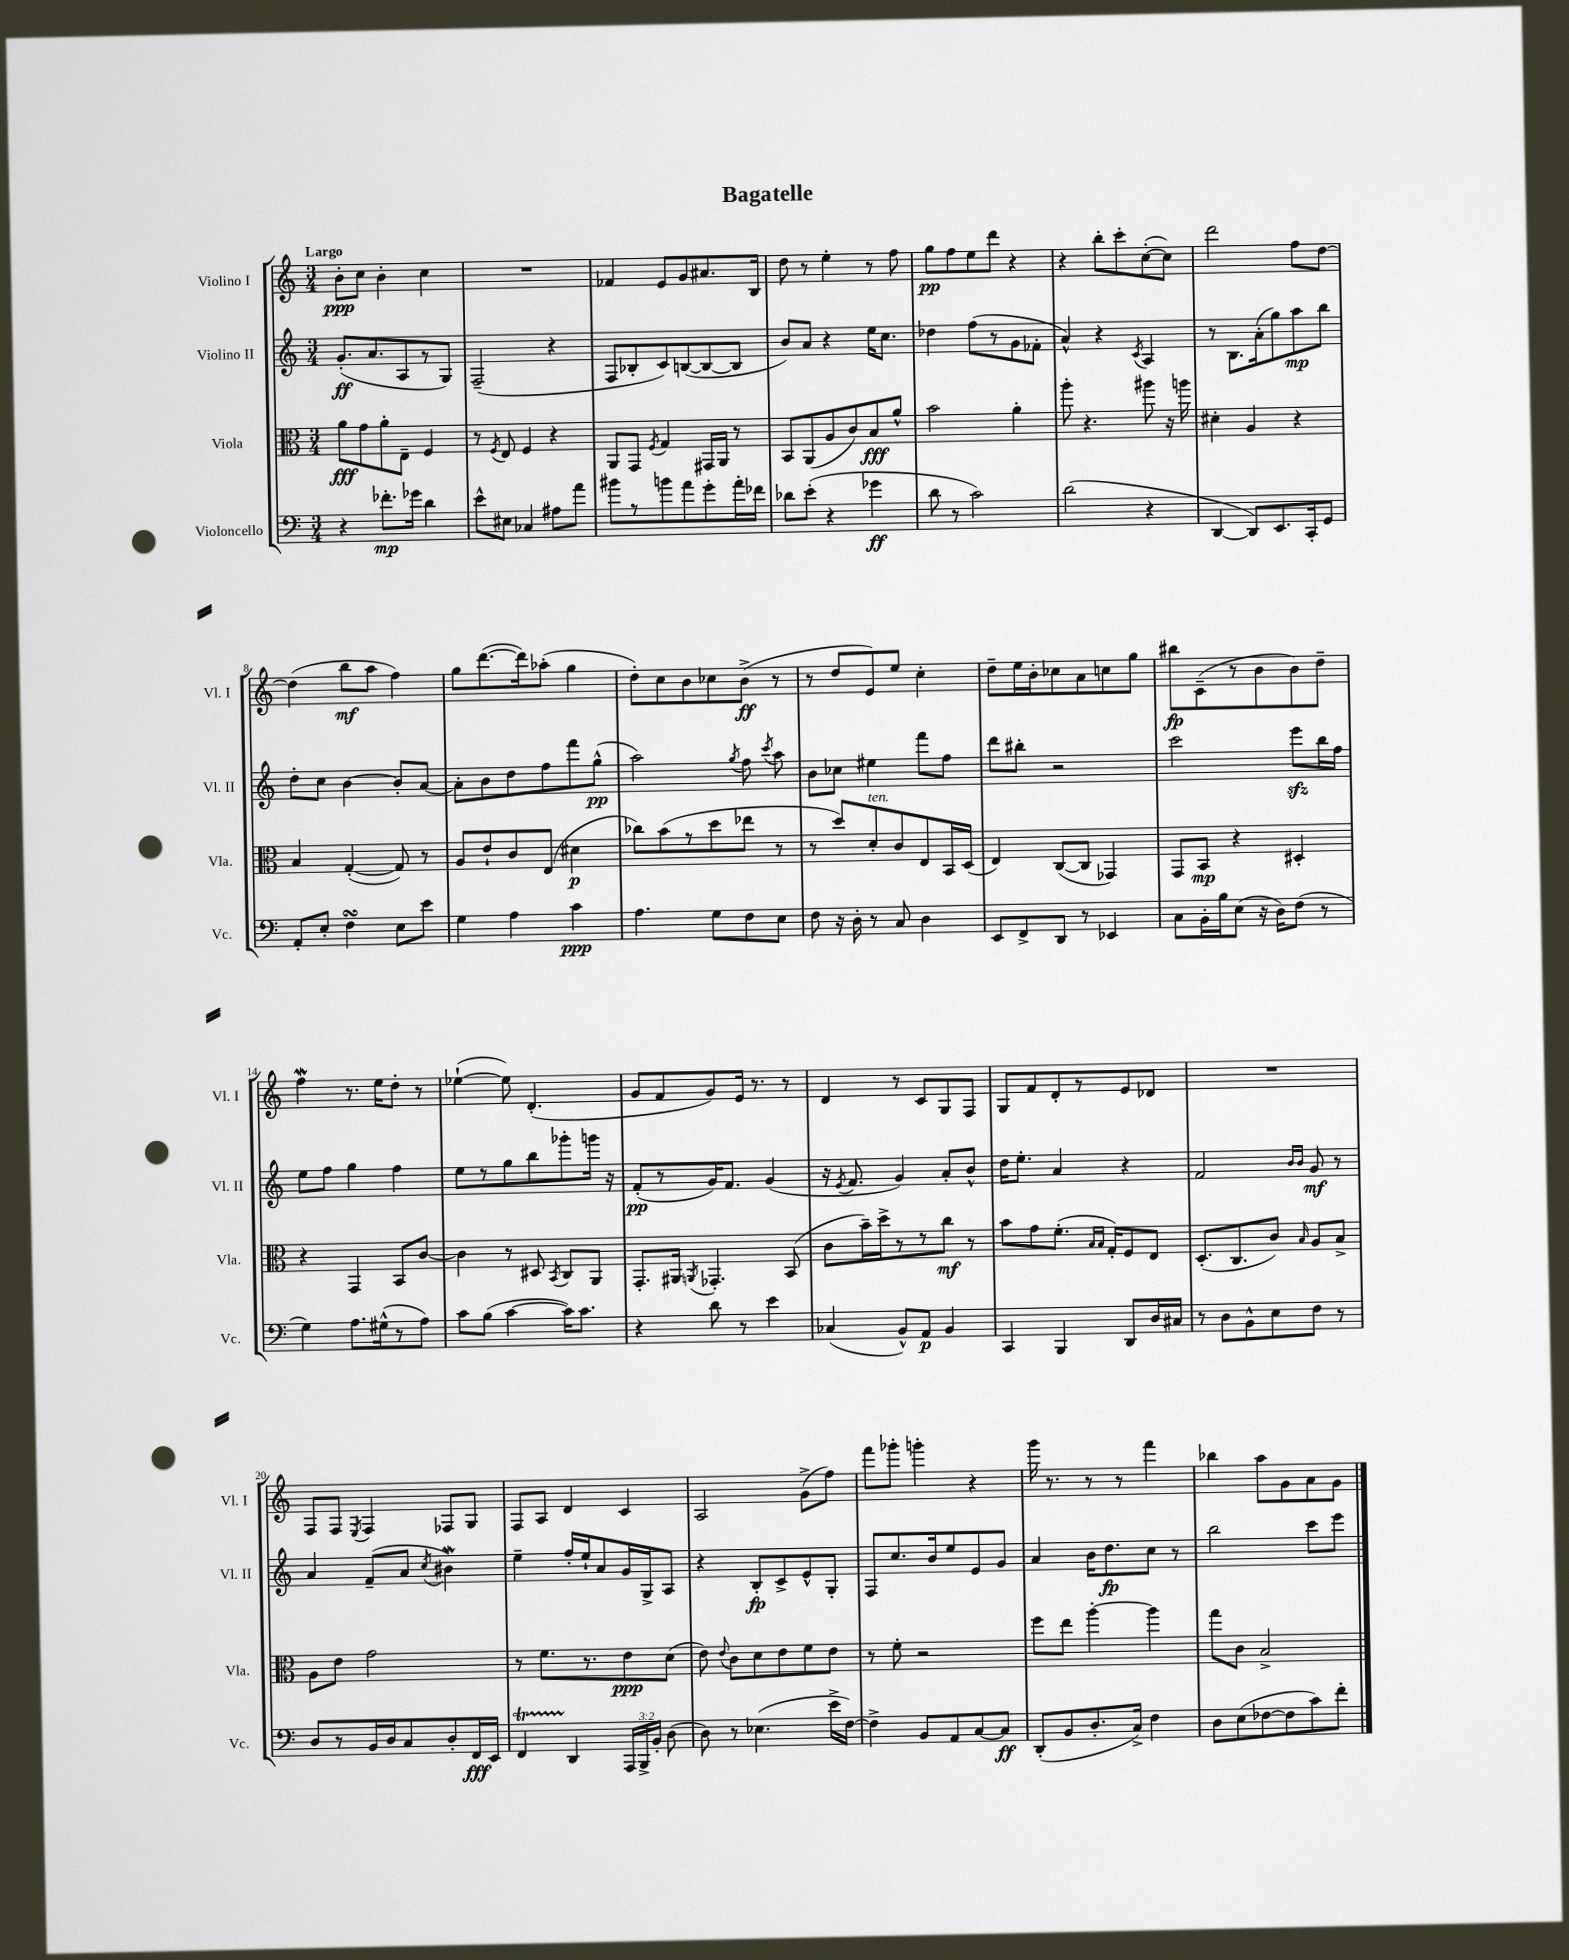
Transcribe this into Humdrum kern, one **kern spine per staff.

**kern	**kern	**kern	**kern
*staff4	*staff3	*staff2	*staff1
*clefF4	*clefC3	*clefG2	*clefG2
*k[]	*k[]	*k[]	*k[]
*M3/4	*M3/4	*M3/4	*M3/4
4r	8a	(8.g'	8b'
.	8g	.	8cc
.	.	8.a	.
8.f-'	8a'	.	4b'
.	8E~	8A	.
16g-	.	.	.
4d	4F	8r	4cc
.	.	8G)	.
=	=	=	=
8e^^	8r	(2F~	2.r
.	8qF	.	.
8E#	8E	.	.
4C-	4F	.	.
8A#	4r	4r	.
8a	.	.	.
=	=	=	=
8b#	8AA	8F	4f-
8r	8GG	8B-'	.
.	8qF	.	.
8b	4G	8c)	8e
8a	.	([8B	8g
8g'	16GG#	8B_	8.a#
.	16AA	.	.
16a'	8r	8B]	.
16f-	.	.	16B
=	=	=	=
8d-	8BB	8b)	8dd
(8e'	(8AA	8a	8r
4r	8A	4r	4ee'
.	8c)	.	.
4g-	8B	16ee	8r
.	.	8.cc	.
.	8a^^	.	8ff
=	=	=	=
8d	2b	4dd-	8gg
8r	.	.	8ff
2c)	.	(8ff	8ee
.	.	8r	8ddd
.	4a'	8g	4r
.	.	8f-'	.
=	=	=	=
(2d	8aa'	4a^^)	4r
.	4.r	.	.
.	.	4r	8bb'
.	.	.	8ccc'
.	.	8qc	.
4r	8aa#	4A	([8cc'
.	16r	.	8cc])
.	16aa	.	.
=	=	=	=
[4DD	4d#'	8r	2ddd
.	.	8.B	.
8DD])	4A	.	.
.	.	(16a'	.
8.EE	.	8gg)	.
.	4r	8aa	8ff
16CC'	.	.	.
8GG	.	8bb	[8dd
=	=	=	=
8AA'	4B	8dd'	(4dd]
8E'	.	8cc	.
4F	([4G'	[4b	8bb
.	.	.	8aa
8E	8G])	8b']	4ff)
8e	8r	[8a	.
=	=	=	=
4G	8A	8a']	8gg
.	8e`	8b	([8.ddd
4A	8c	8dd	.
.	.	.	16ddd])
.	(8E	8ff	(8aa-'
4c	4d#	8fff	4gg
.	.	(8gg^^	.
=	=	=	=
4.A	8cc-)	2aa)	8dd')
.	(8b	.	8cc
.	8r	.	8b
8G	8dd	.	8cc-
.	.	8qgg	.
8F	8ee-	8ff	(8b^
.	.	8qccc	.
8E	8r	8aa	8r
=	=	=	=
8F	8r	8b	8r
16r	8dd)	8cc-	8dd
16D'	.	.	.
8r	8d'	4ee#	8e)
8C	8c	.	8ee
4D	8E	8fff	4cc'
.	16BB	8ff	.
.	(16D	.	.
=	=	=	=
8EE	4E)	8ddd	8dd~
8FF^	.	8bb#'	16ee
.	.	.	16b'
8DD	([8C	2r	8cc-
8r	8C]	.	8a
4EE-	4GG-)	.	8cc
.	.	.	8gg
=	=	=	=
8C	8GG	2ccc	8bb#
16BB'	8BB	.	(8c~
16B	.	.	.
(8E	4r	.	8r
16r	.	.	8b
16D)	.	.	.
(8F	4D#'	8eee	8b)
8r	.	16bb	8dd~
.	.	16ff	.
=	=	=	=
4G)	4r	8ee	4ff
.	.	8ff	.
8.A	4GG	4gg	8.r
(16G#^^	.	.	16ee
8r	8BB	4ff	8dd'
8A)	[8c	.	8r
=	=	=	=
8c	4c]	8ee	([4ee-`
(8B	.	8r	.
[4c	8r	8gg	8ee-])
.	8D#	8bb	(4.d'
.	8qBB	.	.
16c])	8C	8ggg-'	.
8.c	.	.	.
.	8AA	16ggg	.
.	.	16r	.
=	=	=	=
4r	8.GG'	(8f'	8g
.	.	8r	8f
.	16AA#	.	.
.	8qAA	.	.
8d	4.GG-'	16g)	8g)
.	.	8.f	.
8r	.	.	16e
.	.	.	8.r
4e	.	(4g	.
.	(8BB	.	8r
=	=	=	=
(4C-	8c	16r	4d
.	.	8qe	.
.	.	8.f	.
.	16b~)	.	.
.	16dd^	.	.
8BB^^)	8r	4g)	8r
8AA	8r	.	8c
4BB	8cc	8a'	8G
.	8r	8b^^	8F
=	=	=	=
4CC	8b	16dd	8G
.	.	8.ee'	.
.	8g	.	8f
4BBB	(8.f'	4a	8d'
.	.	.	8r
.	16qqB	.	.
.	16qqB	.	.
.	16G')	.	.
8DD	8F	4r	8e
16D	8E	.	8d-
16C#	.	.	.
=	=	=	=
8r	(8.D'	2f	2.r
8D	.	.	.
.	8.C	.	.
8BB^^	.	.	.
8E	8c)	.	.
.	.	16qqb	.
.	16qqB	16qqb	.
8F	8A	8g	.
8r	8B^	8r	.
=	=	=	=
8D	8A	4a	8F
8r	8e	.	8F
.	.	.	8qE
16BB	2g	(8f~	4F
16D	.	.	.
8C	.	8a	.
.	.	8qcc	.
8D'	.	4b#)	8F-
16FF	.	.	8G
16EE	.	.	.
=	=	=	=
4FF	8r	4ee~	8F
.	8.f	.	8A
4DD	.	16ff'	4d
.	8.r	16ee`	.
.	.	8a	.
24AAA	8e	16g	4c
24BBB^	.	.	.
.	.	16G^	.
24BB'	.	.	.
(8D	(8d	8A	.
=	=	=	=
8D)	8e)	4r	2A
.	8qqe	.	.
8r	8c	.	.
(4.E-	8d	8B'	.
.	8e	8c^	.
.	8f	8e^^	(8g^
16e^	8e	8G'	8ff)
[16F)	.	.	.
=	=	=	=
4F^]	8r	8F	8fff
.	8f'	8.cc	8ggg-'
8BB	2r	.	4ggg'
.	.	16b	.
8AA	.	8ee	.
[8C	.	8e	4r
8C]	.	8g	.
=	=	=	=
(8DD'	8ff	4a	16ggg
.	.	.	8.r
8BB	8ee	.	.
8.D'	[4aa'	16b	8r
.	.	8.dd	.
.	.	.	8r
16C^)	.	.	.
4F	4aa]	8cc	4fff
.	.	8r	.
=	=	=	=
8D	8gg	2bb	4bb-
(8E	8c	.	.
[8F-	2B^	.	8aa
8F-]	.	.	8g
8c)	.	8ccc	8a
8f'	.	8eee	8g
==	==	==	==
*-	*-	*-	*-
